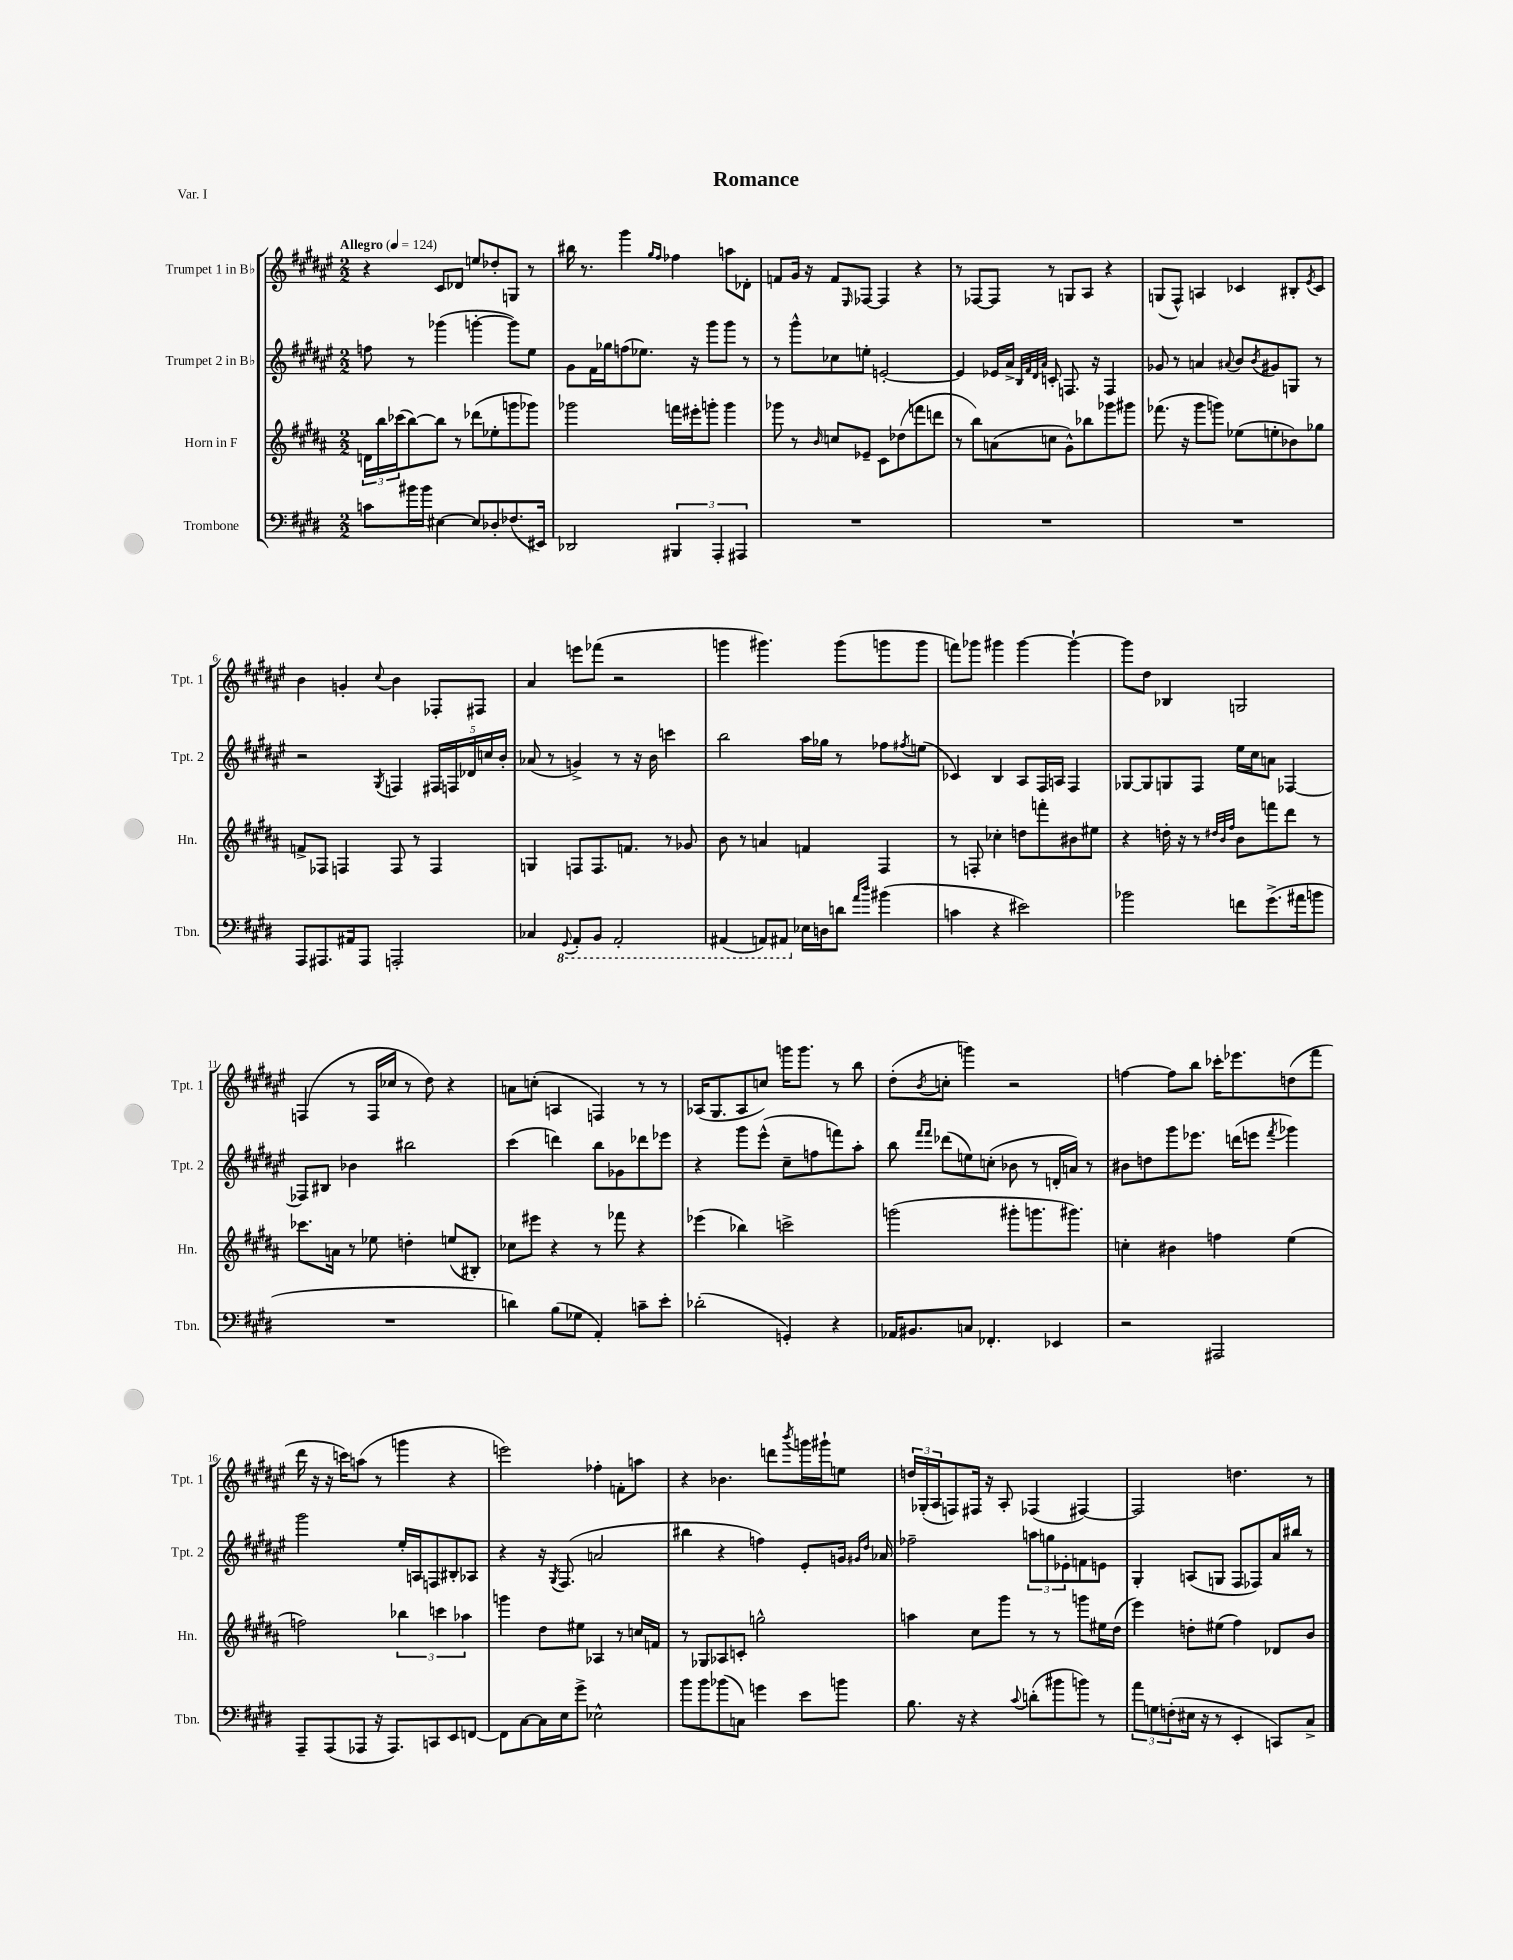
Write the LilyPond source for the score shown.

\header { title = "Romance" piece = "Var. I" }
<<
\new StaffGroup <<
\new Staff = "s0" \with { instrumentName = "Trumpet 1 in Bb" shortInstrumentName = "Tpt. 1" } {
    \clef treble \key fis \major \numericTimeSignature \time 2/2 \tempo "Allegro" 4 = 124
    r4 cis'8 des'8 e''8 des''8-. g8 r8 |
    bis''16 r8. gis'''4 \grace { gis''16 fis''16 } fes''4 a''8 des'8-. |
    f'8 gis'16 r16 f'8 \grace { eis16 } fes8~ fes4 r4 |
    r8 fes8~ fes8 r8 g8 ais8 r4 |
    g8( fis8-^) a4 ces'4 bis8-. \acciaccatura { eis'8 } ces'8 |
    b'4 g'4-. \appoggiatura { cis''8 } b'4 fes8-. fis8 |
    ais'4 e'''8 fes'''8( r2 |
    g'''4 gis'''4.) gis'''8( g'''8 g'''8 |
    f'''8) ges'''8 gis'''4 gis'''4~ gis'''4~-! |
    gis'''8 dis''8 bes4 g2 |
    f4( r8 f16 ces''16 r8 dis''8) r4 |
    a'8 c''8-.( a4 f4) r8 r8 |
    aes16( gis8. aes8 c''8) g'''16 g'''8. r8 b''8 |
    dis''8-.( \acciaccatura { b'8 } c''8-. g'''4) r2 |
    f''4~ f''8 b''8 ces'''16-. ees'''8. d''8( fis'''8 |
    dis'''16 r16 r16 c'''16) a''8( r8 g'''4 r4 |
    e'''2) fes''4-. f'8-. a''8 |
    r4 bes'4. d'''8 \acciaccatura { b'''8 } g'''16 gis'''16-! e''8 |
    \tuplet 3/2 { d''16 ges16-.( ais16 } f8) fis16 r16 ais8-. fes4( fis4~) |
    fis2 d''4. r8 \bar "|." |
}
\new Staff = "s1" \with { instrumentName = "Trumpet 2 in Bb" shortInstrumentName = "Tpt. 2" } {
    \clef treble \key fis \major \numericTimeSignature \time 2/2
    f''8 r8 ges'''4( g'''4~-. g'''8) eis''8 |
    gis'8 fis'16 ges''16 f''8( ees''8.) r16 gis'''8 gis'''8 r8 |
    r8 gis'''8-^ ces''8 e''8-. e'2~-. |
    e'4 ees'16 ais'16-> \grace { b32 fis'32 dis'32 ais'32 } c'8-. f8. r16 f4 |
    ges'8 r8 a'4 \appoggiatura { ais'8 } b'8 \acciaccatura { b'8 } gis'8 g8 r8 |
    r2 \acciaccatura { gis8 } f4 \tuplet 5/4 { fis16 f16 des'16 c''16 b'16-. } |
    aes'8( r8 g'4->) r8 r16 b'16 c'''4 |
    b''2 ais''16 ges''16 r8 fes''8 \acciaccatura { fis''8 } e''8( |
    ces'4) b4 ais8 fis16 a16 fis4 |
    ges8~ ges8 g8 fis8 eis''16 cis''16 a'8 fes4~ |
    fes8 bis8 bes'4 bis''2 |
    cis'''4( d'''4) b''8 ges'8 des'''8 ees'''8 |
    r4 gis'''8 eis'''8-^( cis''8-- f''8 f'''8) ais''8-. |
    b''8 \grace { fis'''16 fis'''16 } des'''8( e''8) c''8-.( bes'8 r8 d'16-. a'16) r8 |
    bis'8 d''8 gis'''8 ees'''8. d'''16( e'''8 \acciaccatura { fis'''8 } ges'''4) |
    gis'''2 eis''16-. a16 f8 bis8-. aes8 |
    r4 r16 \acciaccatura { gis8 } fis8.( a'2 |
    bis''4 r4 f''4) eis'8-. g'16 \grace { gis'16 dis''16 } aes'16 |
    fes''2-- \tuplet 3/2 { a''8 g''8 ees'8-. } f'8 e'8 |
    gis4-. a8( g8 fis8 fes8) ais'16 bis''16 r8 \bar "|." |
}
\new Staff = "s2" \with { instrumentName = "Horn in F" shortInstrumentName = "Hn." } {
    \clef treble \key b \major \numericTimeSignature \time 2/2
    \tuplet 3/2 { d'16 b''16 ces'''16( } b''8~) b''8 r8 des'''8( ees''8-. g'''8 ges'''8) |
    ges'''2 f'''16 eis'''16-. g'''8-. g'''4 |
    ges'''8 r8 \grace { b'16 } c''8 ees'8-- cis'8 des''8( f'''8 d'''8 |
    r8 b''8) a'8( c''8 gis'8-^) bes''8 ges'''8 gis'''8 |
    fes'''8.( r16 gis'''8 g'''8) ees''8( e''8-. bes'8) ges''8 |
    f'8-> fes8 f4 f8 r8 f4 |
    g4 f8 f8. f'8. r8 ges'8 |
    b'8 r8 a'4 f'4 fis4 |
    r8 f8-. ces''4-. d''8 f'''8-. bis'8 eis''8 |
    r4 d''16-. r16 r8 \grace { dis''32 b'32 fis''32 } b'8 f'''8 dis'''8 r8 |
    ces'''8. a'16 r8 ees''8 d''4-. e''8( bis8-.) |
    ces''8 eis'''8 r4 r8 fes'''8 r4 |
    ees'''4( bes''4) c'''2-> |
    g'''2( gis'''8-. g'''8. gis'''8.) |
    c''4-. bis'4 f''4 e''4( |
    f''2) \tuplet 3/2 { bes''4 c'''4 aes''4 } |
    g'''4 dis''8 eis''8 aes4 r8 c''16 f'16 |
    r8 ges8 aes8 c'8-. g''2-^ |
    a''4 cis''8 gis'''8 r8 r8 g'''8 eis''16 dis''16( |
    e'''4) d''8-. eis''8( fis''4) des'8 b'8 \bar "|." |
}
\new Staff = "s3" \with { instrumentName = "Trombone" shortInstrumentName = "Tbn." } {
    \clef bass \key e \major \numericTimeSignature \time 2/2
    c'8 bis'16 bis'16 eis4~ eis8 des8-. fes8.( eis,16) |
    des,2 \tuplet 3/2 { bis,,4 a,,4-. ais,,4 } |
    R1 |
    R1 |
    R1 |
    a,,8 ais,,8. ais,16 ais,,8 a,,2-. |
    ces4 \ottava #-1 \appoggiatura { gis,,8 } a,,8-. b,,8 a,,2-. |
    ais,,4( a,,8) ais,,8 \ottava #0 ees16 d16 d'8 \grace { a'16 dis''16 } bis'4( |
    c'4 r4 eis'2) |
    bes'2 f'8 gis'8.->( ais'16 b'8 |
    R1 |
    d'4) b8( ges8 a,4-.) c'8-- e'8-. |
    des'2-.( g,4-.) r4 |
    aes,16 bis,8. c8 fes,4.-. ees,4 |
    r2 ais,,2 |
    a,,8-- a,,8( aes,,8 r16 aes,,8.) c,8 e,8 f,8~ |
    f,8 cis8~ cis16 e16 gis'8-> ees2-^ |
    b'8 b'8 bes'8( c8) g'4 e'8 b'8 |
    b8. r16 r4 \appoggiatura { cis'8 } d'8-.( bis'8 b'8) r8 |
    \tuplet 3/2 { a'8 g8 f8-.( } eis16 r16 r8 e,4-. c,8) cis8-> \bar "|." |
}
>>
>>
